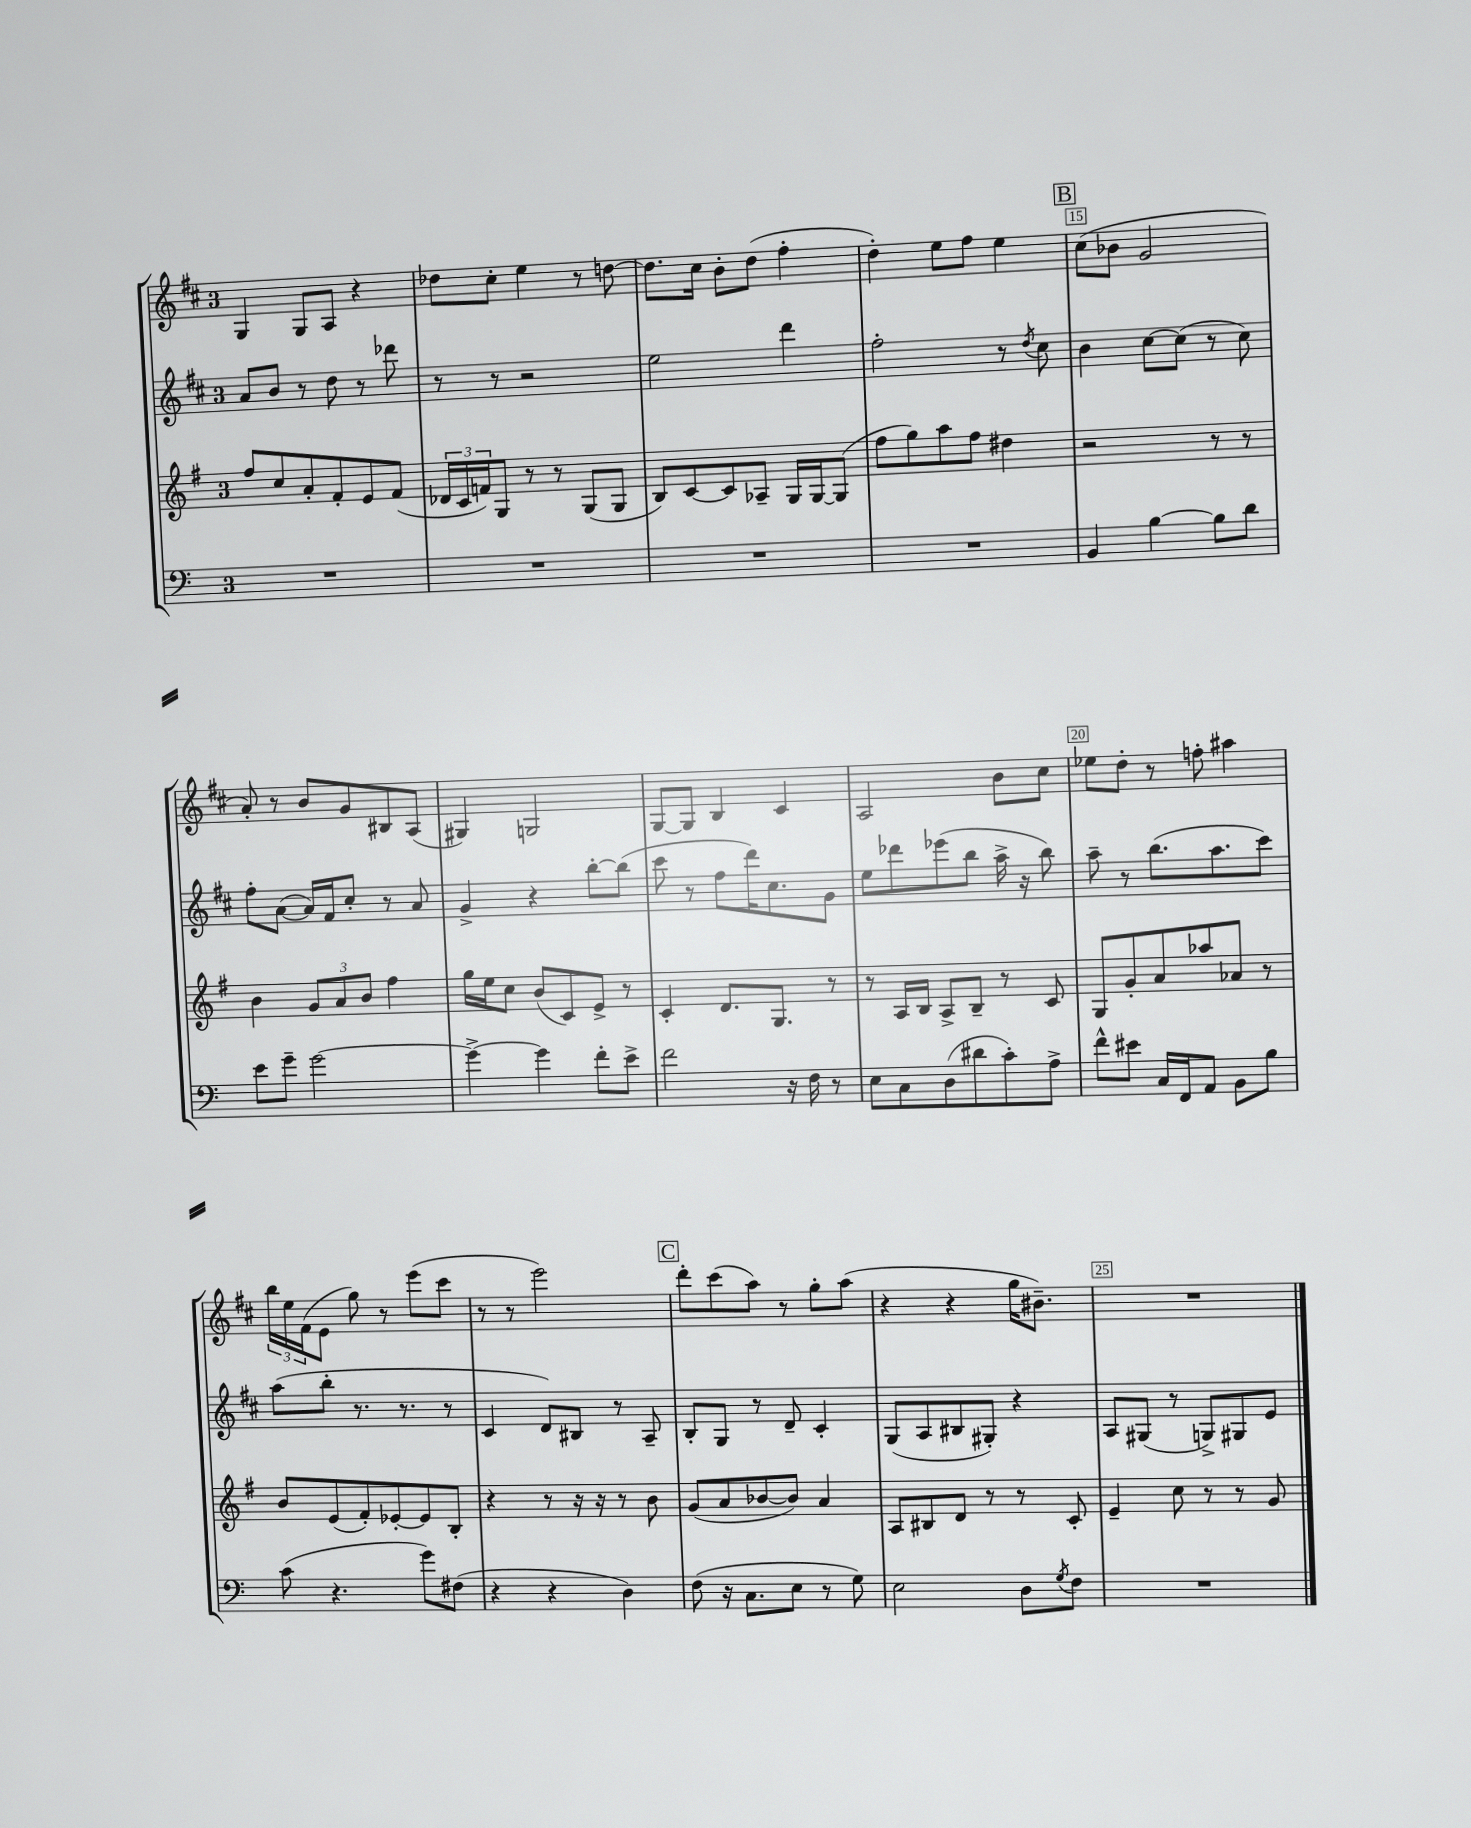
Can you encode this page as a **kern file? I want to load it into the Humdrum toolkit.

**kern	**kern	**kern	**kern
*part4	*part3	*part2	*part1
*staff4	*staff3	*staff2	*staff1
*clefF4	*clefG2	*clefG2	*clefG2
*k[]	*k[f#]	*k[f#c#]	*k[f#c#]
*M3/4	*M3/4	*M3/4	*M3/4
=11	=11	=11	=11
2.r	8ff#/L	8a/L	4G/
.	8cc/	8b/J	.
.	8a'/	8r	8G/L
.	8f#'/	8dd\	8A/J
.	8e/	8r	4r
.	(8f#/J	8ddd-X\	.
=12	=12	=12	=12
2.r	24d-X/LL	8r	8dd-X\L
.	24c/	.	.
.	24fn/J)	.	.
.	8G/J	8r	8cc#'\J
.	8r	2r	4ee\
.	8r	.	.
.	(8G/L	.	8r
.	8G/J	.	[8ddn\
=13	=13	=13	=13
2.r	8B/L)	2ee\	8.dd\L]
.	[8c/	.	.
.	.	.	16cc#\Jk
.	8c/]	.	8b'\L
.	8A-X~/J	.	(8dd\J
.	16G/LL	4ddd\	4ff#'\
.	[16G/J	.	.
.	(8G/J]	.	.
=14	=14	=14	=14
2.r	8ff#\L	2ff#'\	4dd'\)
.	8gg\)	.	.
.	8aa\	.	8ee\L
.	8ff#\J	.	8ff#\J
.	4dd#X\	8r	4ee\
.	.	8qdd/	.
.	.	8cc#\	.
!!LO:REH:place=s1:t=B
=15	=15	=15	=15
4BB/	2r	4b\	(8cc#\L
.	.	.	8b-X\J
[4B\	.	[8cc#\L	2g/
.	.	(8cc#\J]	.
8B\L]	8r	8r	.
8d\J	8r	8cc#\)	.
!!LO:LB:g=z
=16	=16	=16	=16
8e\L	4b\	8ff#'\L	8a'/)
8g~\J	.	([8a\J	8r
[2g\	12g/L	16a/LL])	8b/L
.	.	16f#/J	.
.	12a/	.	.
.	.	8cc#'/J	8g/
.	12b/J	.	.
.	4ff#\	8r	8B#X/
.	.	8a/	(8A/J
=17	=17	=17	=17
4g^\_	16gg\LL	4g^/	4G#X/)
.	16ee\J	.	.
.	8cc\J	.	.
4g\]	(8b/L	4r	2Gn/
.	8c/)	.	.
8f'\L	8e^/J	[8bb'\L	.
8e^\J	8r	(8bb\J]	.
=18	=18	=18	=18
2f\	4c'/	8ccc#\	[8G/L
.	.	8r	8G/J]
.	8.d/L	8ff#\L	4B/
.	.	16ddd\K)	.
.	8.G/J	8.cc#\	.
16r	.	.	4c#/
16F\	.	.	.
8r	8r	8g\J	.
=19	=19	=19	=19
8E\L	8r	8ee\L	2A/
8C\	16A/LL	8ddd-X\	.
.	16B/JJ	.	.
(8D\	8A^/L	(8eee-X\	.
8d#X\	8B~/J	8bb\J	.
8c'\)	8r	16aa^\	8b\L
.	.	16r	.
8A^\J	8c/	8bb\)	8cc#\J
=20	=20	=20	=20
8f^^\L	8G/L	8aa~\	8ee-X\L
8e#X\J	8g'/	8r	8dd'\J
16C/LL	8a/	(8.bb\L	8r
16FF/J	.	.	.
8AA/J	8aa-X/	.	8ffn'\
.	.	8.aa\	.
8BB\L	8a-X/J	.	4aa#X\
8B\J	8r	8ccc#\J)	.
!!LO:LB:g=z
=21	=21	=21	=21
(8c\	8b/L	(8aa\L	24bb\LL
.	.	.	24ee\
.	.	.	(24f#\J
4.r	(8e/	8bb'\J	8e\J
.	8f#'/)	8.r	8gg\)
.	[8e-X'/	.	8r
.	.	8.r	.
8g\L)	8e-/]	.	(8eee\L
(8F#X\J	8B'/J	8r	8ccc#\J
=22	=22	=22	=22
4r	4r	4c#/	8r
.	.	.	8r
4r	8r	8d/L)	2eee\)
.	16r	8B#X/J	.
.	16r	.	.
4D\)	8r	8r	.
.	8b\	8A~/	.
!!LO:REH:place=s1:t=C
=23	=23	=23	=23
(8F\	(8g/L	8B'/L	8ddd'\L
16r	8a/	8G/J	(8ccc#\
8.C\L	.	.	.
.	[8b-X/	8r	8aa\J)
8E\J	8b-/J])	8d~/	8r
8r	4a/	4c#'/	8gg'\L
8G\)	.	.	(8aa\J
=24	=24	=24	=24
2E\	8A/L	(8G/L	4r
.	8B#X/	8A/	.
.	8d/J	8B#X/	4r
.	8r	8G#X'/J)	.
8D\L	8r	4r	16gg\KL
.	.	.	8.b#X~\J)
8qG/	.	.	.
8F\J	8c'/	.	.
=25	=25	=25	=25
2.r	4e~/	8A/L	2.r
.	.	(8G#X/J	.
.	8cc\	8r	.
.	8r	8Gn^/L)	.
.	8r	8G#X/	.
.	8g/	8e/J	.
==	==	==	==
*-	*-	*-	*-
